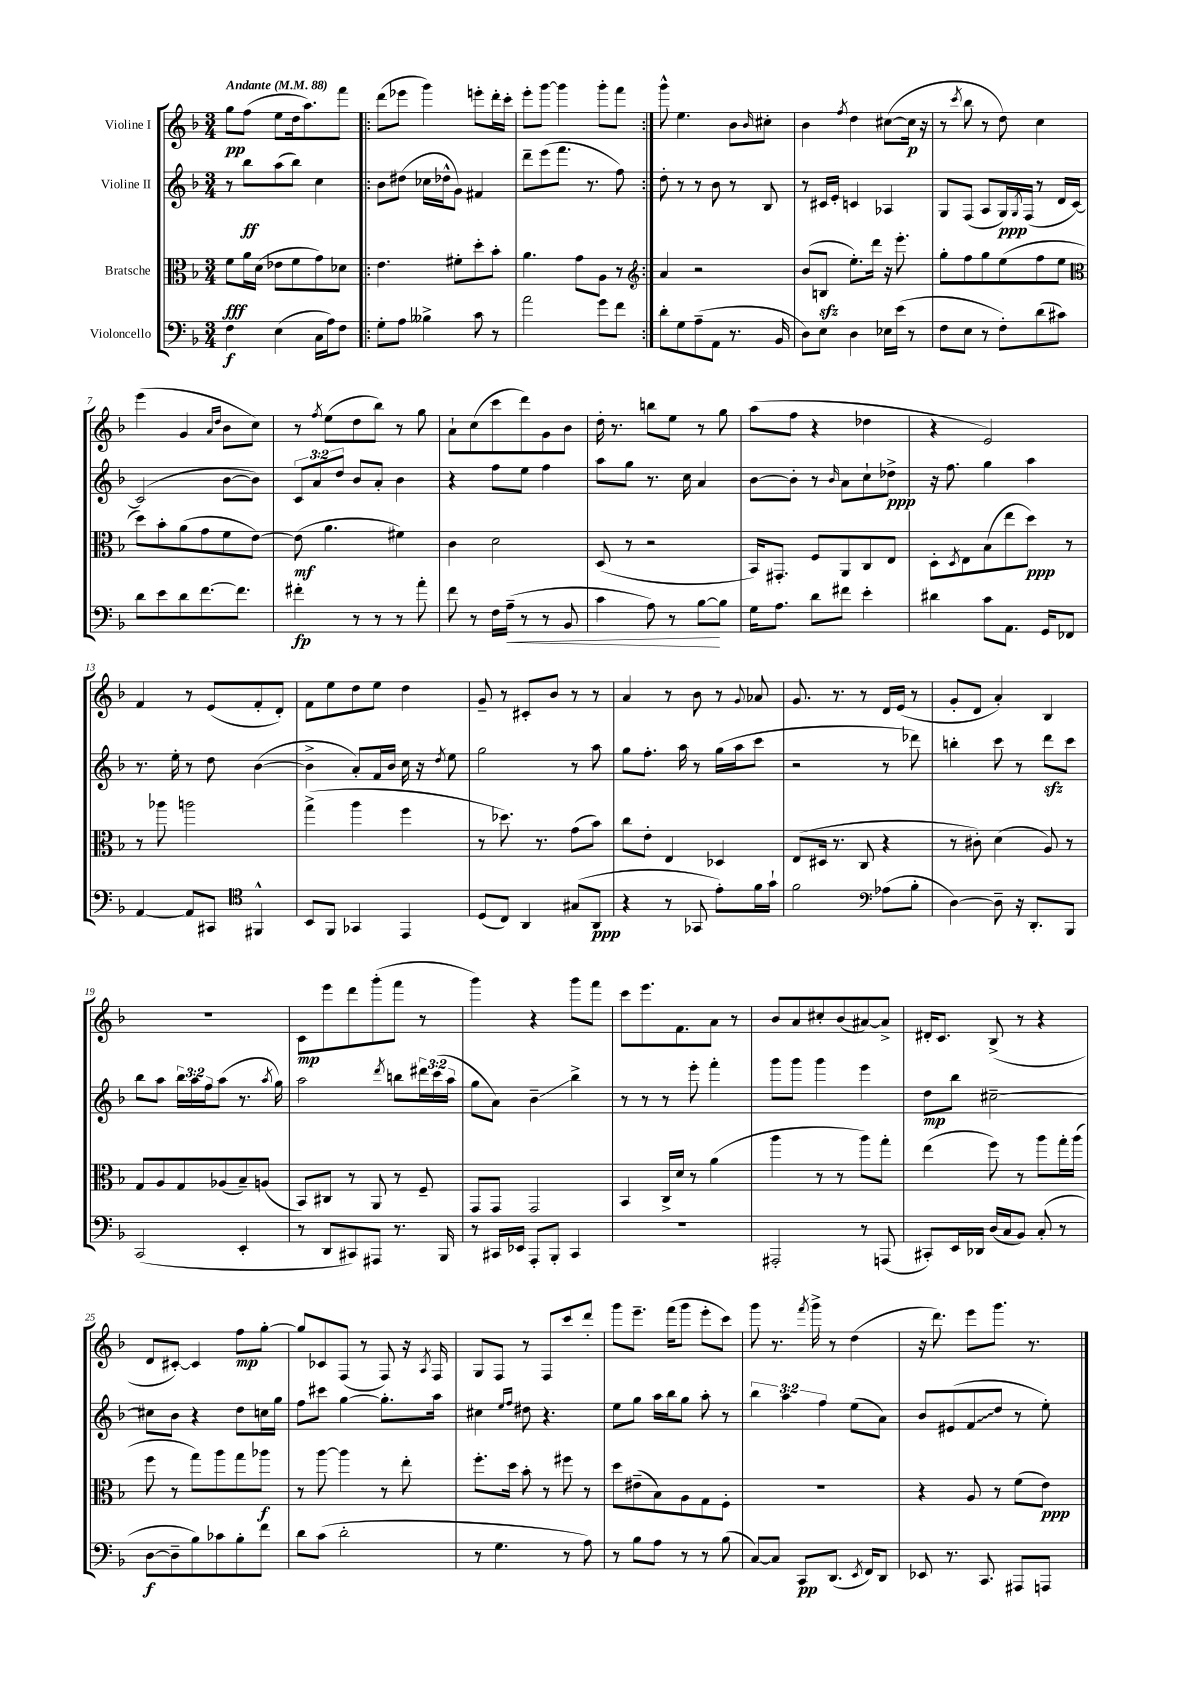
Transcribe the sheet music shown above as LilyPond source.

<<
\new StaffGroup <<
\new Staff = "s0" \with { instrumentName = "Violine I" } {
    \clef treble \key f \major \numericTimeSignature \time 3/4 \tempo "Andante" 4 = 88
    g''8\pp f''8( e''8 d''16 a''8.) f'''8 |
    \repeat volta 2 { d'''8( ees'''8 g'''4) e'''8-. d'''16-. c'''16-. |
    e'''8-. g'''8~ g'''4 g'''8-. f'''8 | }
    g'''8-^ e''4. bes'8 \grace { bes'16 } cis''8-. |
    bes'4 \acciaccatura { f''8 } d''4 cis''8~( cis''16\p r16 |
    r8 \acciaccatura { c'''8 } bes''8 r8 d''8) c''4 |
    e'''4( g'4 \grace { a'16 d''16 } bes'8 c''8) |
    r8 \acciaccatura { f''8 } e''8( d''8 bes''8) r8 g''8 |
    a'8-! c''8( c'''8 d'''8) g'8 bes'8 |
    d''16-. r8. b''8 e''8 r8 g''8 |
    a''8( f''8 r4 des''4 |
    r4 e'2) |
    f'4 r8 e'8( f'8-. d'8-.) |
    f'8 e''8 d''8 e''8 d''4 |
    g'8-- r8 cis'8-. bes'8 r8 r8 |
    a'4 r8 bes'8 r8 \appoggiatura { g'8 } aes'8 |
    g'8. r8. r8 d'16 e'16( r8 |
    g'8-. d'8 a'4-.) bes4 |
    R2. |
    c'8\mp e'''8 d'''8 g'''8-.( f'''8 r8 |
    g'''4) r4 g'''8 f'''8 |
    c'''8 e'''8. f'8. a'8 r8 |
    bes'8 a'8 cis''8-. bes'8( ais'8~) ais'8-> |
    dis'16-. c'8. bes8->( r8 r4 |
    d'8 cis'8~-.) cis'4 f''8\mp g''8~-. |
    g''8 ces'8 f8( r8 f8) r16 \acciaccatura { a8 } f16 |
    g8 f8 r8 f8 c'''8 d'''8-. |
    g'''8 e'''8.-- f'''16( g'''8 e'''8-. c'''8) |
    g'''8 r8. \acciaccatura { f'''8 } g'''16-> r8 d''4( |
    r16 d'''8.) e'''8 g'''8. r8. \bar "|." |
}
\new Staff = "s1" \with { instrumentName = "Violine II" } {
    \clef treble \key f \major \numericTimeSignature \time 3/4 \override Staff.TupletNumber.text = #tuplet-number::calc-fraction-text
    r8 bes''8\ff a''8( bes''8) c''4 |
    \repeat volta 2 { bes'8 dis''8( ces''16 des''16-^ g'8) fis'4 |
    d'''8-- e'''8( f'''8. r8. f''8) | }
    d''8-. r8 r8 bes'8 r8 bes8 |
    r8 cis'16 e'16-. c'4 aes4 |
    g8 f8( a8 g16\ppp) \acciaccatura { g8 } f16( r8 d'16 c'16~) |
    c'2( bes'8~ bes'8) |
    \tuplet 3/2 { c'8 a'8 d''8 } bes'8 a'8-. bes'4 |
    r4 f''8 e''8 f''4 |
    a''8 g''8 r8. c''16 a'4 |
    bes'8~ bes'8-. r8 \grace { bes'16 } a'8 c''8-! des''8->\ppp |
    r16 f''8. g''4 a''4 |
    r8. e''16-. r8 d''8 bes'4~( |
    bes'4-> a'8-.) f'16 bes'16 c''16 r16 \acciaccatura { d''8 } e''8 |
    g''2 r8 a''8 |
    g''8 f''8.-. a''16 r8 g''16( a''16 c'''8 |
    r2 r8 des'''8) |
    b''4-. c'''8 r8 d'''8\sfz c'''8 |
    bes''8 a''8 \tuplet 3/2 { bes''16 a''16 f''16 } a''8( r8. \acciaccatura { a''8 } g''16) |
    a''2 \acciaccatura { d'''8 } b''8 \tuplet 3/2 { dis'''16 c'''16( a''16 } |
    g''8 a'8) bes'4--\glissando bes''4-> |
    r8 r8 r8 e'''8-. f'''4-. |
    g'''8 g'''8 g'''4 e'''4 |
    d''8\mp bes''8 cis''2~-- |
    cis''8 bes'8 r4 d''8 c''16 g''16 |
    f''8 cis'''8 g''4~ g''8.-. a''16 |
    cis''4 \grace { e''16 f''16 } dis''8 r4. |
    e''8 g''8 a''16 bes''16 g''8 a''8-. r8 |
    \tuplet 3/2 { bes''4 a''4 f''4 } e''8( a'8) |
    bes'8 eis'8( \once \override Glissando.style = #'zigzag f'8\glissando d''8 r8 e''8-.) \bar "|." |
}
\new Staff = "s2" \with { instrumentName = "Bratsche" } {
    \clef alto \key f \major \numericTimeSignature \time 3/4
    f'8\fff a'16 d'16( ees'8 f'8 g'8) des'8 |
    \repeat volta 2 { e'4. fis'8-. d''8-. bes'8-. |
    a'4. g'8 a8 r8 | }
    \clef treble a'4 r2 |
    bes'8( b8\sfz e''8.-.) d'''16 r16 e'''8.-. |
    g''8-. f''8 g''8 e''8( f''8 e''8 |
    \clef alto d''8) bes'8-. a'8( g'8 f'8 e'8~) |
    e'8\mf( a'4. fis'4) |
    c'4 d'2 |
    d8( r8 r2 |
    bes,16) gis,8.-. f8 a,8 c8 e8 |
    d8-. \acciaccatura { d8 } e8 bes8( e''8 d''8\ppp) r8 |
    r8 aes''8 a''2 |
    g''4->( a''4 f''4 |
    r8 des''8.) r8. g'8( bes'8) |
    c''8 e'8-. e4 des4 |
    e8( dis16 r8. c8 r4 |
    r8 cis'8-.) d'4( a8) r8 |
    g8 a8 g8 aes8( bes8--) a8( |
    bes,8) cis8 r8 a,8 r8 f8-- |
    g,8 g,8 g,2 |
    bes,4 c16-> d'16 r8 a'4( |
    a''4 r8 r8 a''8) g''8-. |
    e''4( f''8) r8 a''8 g''16-. a''16( |
    f''8 r8 g''8) a''8 g''8 aes''8\f |
    r8 a''8~ a''4 r8 e''8-. |
    f''8.-. d''16 bes'8-. r8 fis''8 r8 |
    d''8 eis'8--( bes8) a8 g8 f8-. |
    R2. |
    r4 a8 r8 f'8( e'8\ppp) \bar "|." |
}
\new Staff = "s3" \with { instrumentName = "Violoncello" } {
    \clef bass \key f \major \numericTimeSignature \time 3/4
    f4\f e4( c16 a16) f8 |
    \repeat volta 2 { g8-. a8 beses4-> c'8 r8 |
    a'2 g'8 f'8 | }
    d'8-. g8 a8--( a,8 r8. bes,16 |
    d8) e8 d4 ees16 e'16( r8 |
    f8 e8 r8 f8-.) d'8( cis'8) |
    d'8 e'8 d'8 f'8.~ f'8. |
    fis'4-.\fp r8 r8 r8 a'8-. |
    f'8 r8 f16 a16--\<( r8 r8 bes,8 |
    c'4 a8) r8 bes8~\! bes8 |
    g16 a8. d'8 fis'8 e'4-. |
    dis'4 c'8 a,8. g,16 fes,8 |
    a,4~ a,8 cis,8 \clef tenor fis,4-^ |
    bes,8 f,8 ges,4 e,4 |
    d8( c8) a,4 gis8( a,8\ppp |
    r4 r8 ges,8 e'8-.) f'16 g'16-! |
    f'2 \clef bass aes8( bes8-. |
    d4~) d8-- r16 d,8.-. bes,,8 |
    c,2( e,4-. |
    r8 d,8 cis,8) ais,,8 r8. bes,,16 |
    r8 cis,16 ees,16 a,,8-. bes,,8-. cis,4 |
    R2. |
    ais,,2-. r8 a,,8( |
    cis,8-.) e,16 des,16 d16( c16 bes,8) c8-.( r8 |
    d8~\f d8-- bes8) ces'8 bes8-. f'8 |
    d'8 c'8( d'2-. |
    r8 g4. r8 a8) |
    r8 bes8 a8 r8 r8 bes8( |
    c8~) c8 c,8\pp d,8.( \acciaccatura { e,8 } f,16) d,8 |
    ees,8 r8. c,8. ais,,8 a,,8 \bar "|." |
}
>>
>>
